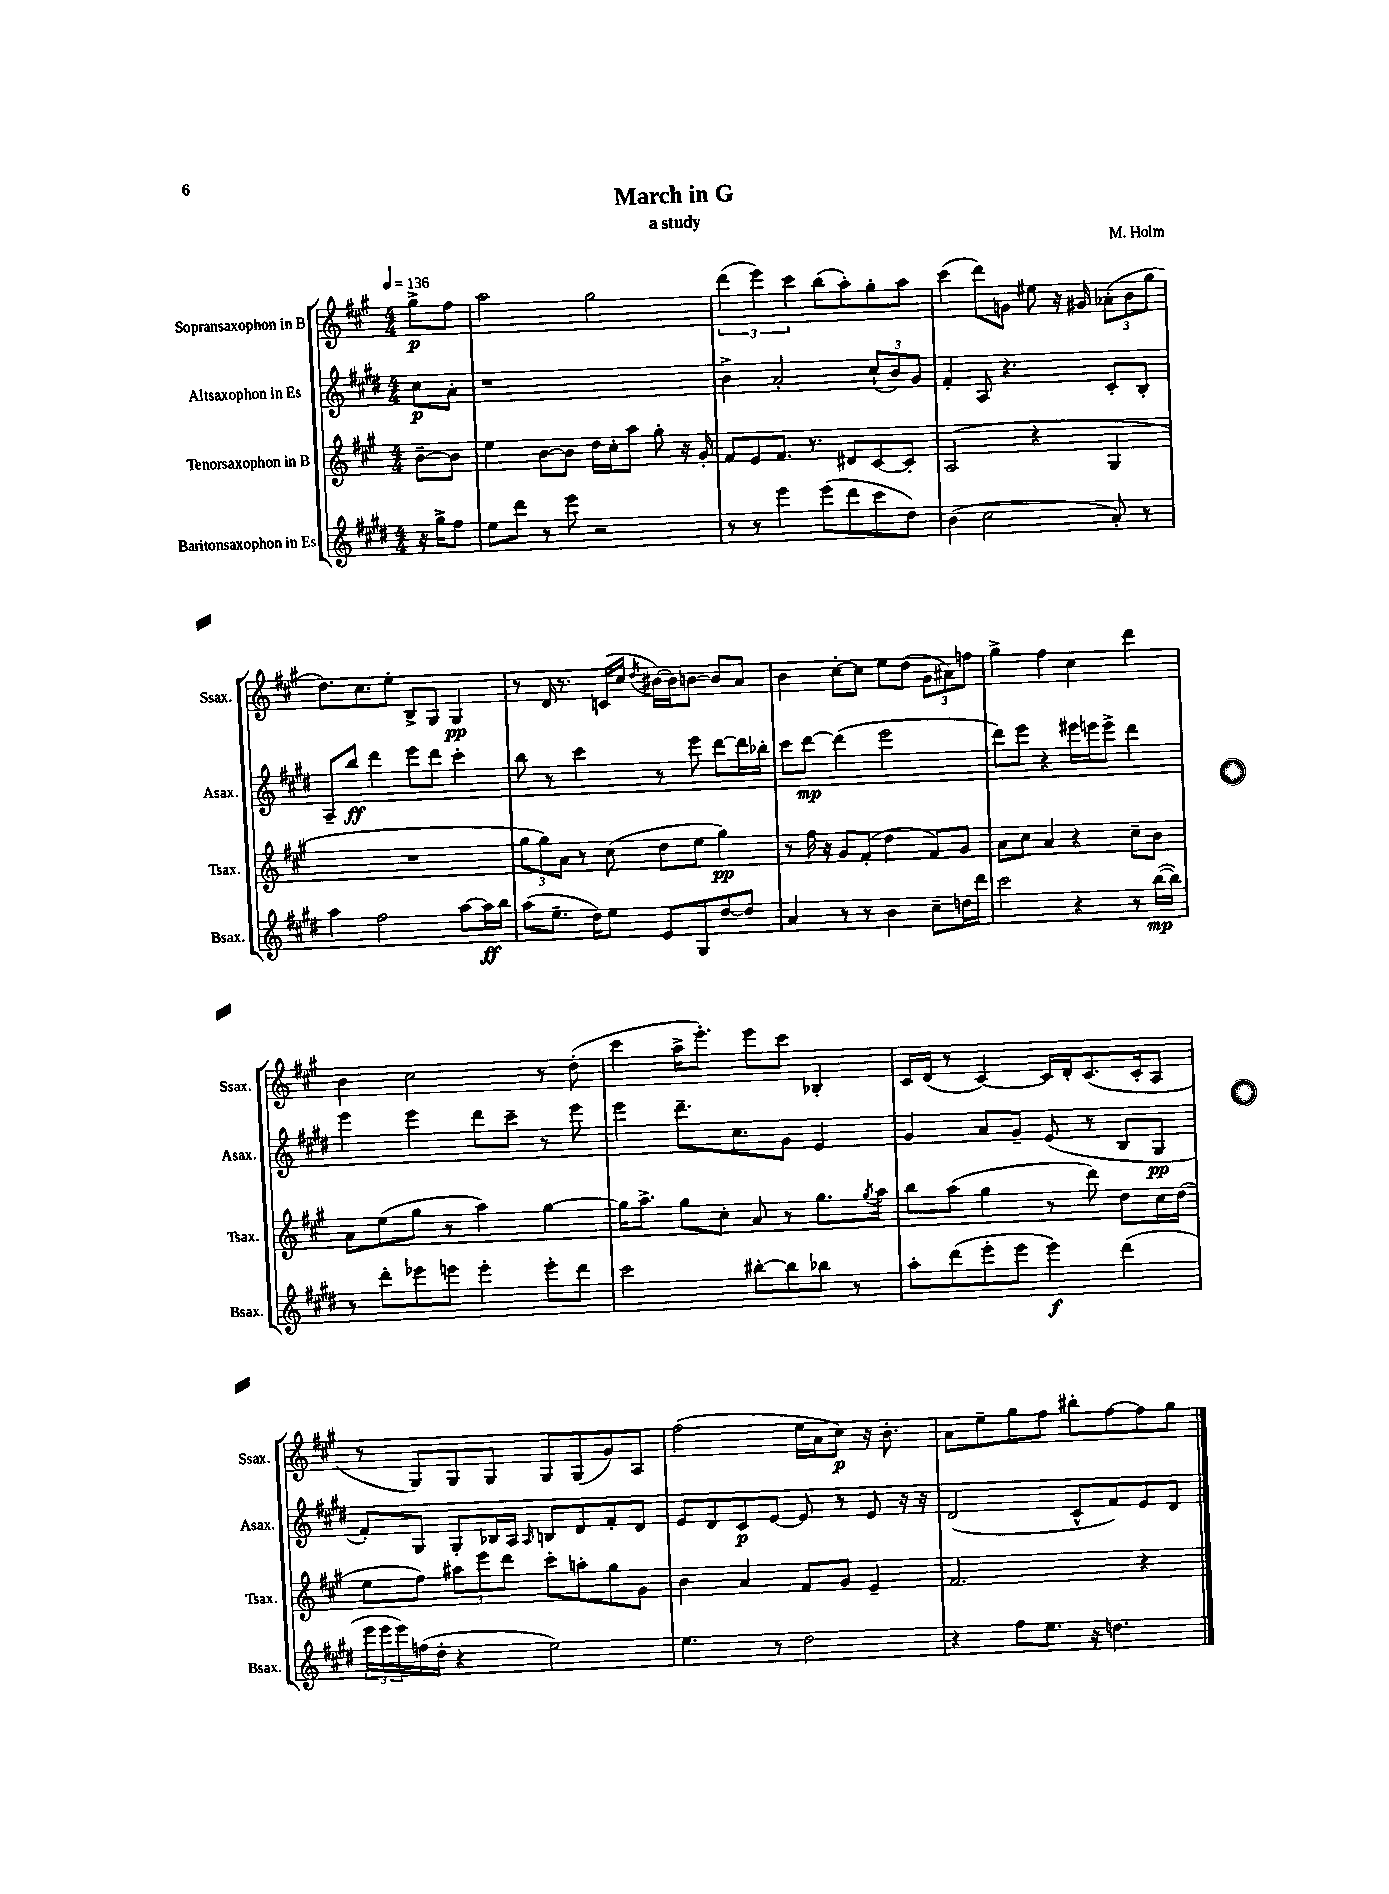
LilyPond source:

\header { title = "March in G" composer = "M. Holm" subtitle = "a study" }
<<
\new StaffGroup <<
\new Staff = "s0" \with { instrumentName = "Sopransaxophon in B" shortInstrumentName = "Ssax." } {
    \clef treble \key a \major \numericTimeSignature \time 4/4 \partial 4 \tempo 4 = 136
    gis''8->\p fis''8 |
    a''2 gis''2 |
    \tuplet 3/2 { d'''4( e'''4) cis'''4 } b''8( a''8-.) gis''8-. a''8 |
    cis'''4( d'''8) g'8 eis''8 r16 gis'16 \tuplet 3/2 { aes'8-.( b'8 gis''8 } |
    d''8.) cis''8. e''8-. b8-> gis8 gis4\pp |
    r8 d'16 r8. c'16( cis''16 \acciaccatura { d''8 } bis'16~) bis'16 b'8~ b'8 a'8 |
    b'4 cis''8~-. cis''8 e''8 d''8( \tuplet 3/2 { gis'8 ais'8) f''8 } |
    gis''4-> fis''4 cis''4 d'''4 |
    b'4 cis''2 r8 d''8-.( |
    cis'''4 a''16-> e'''8.-.) e'''8 cis'''8 bes4-. |
    cis'16 d'16( r8 cis'4~) cis'16 d'16-. cis'8.( cis'16-. a8 |
    r8 gis8) gis8 gis8 gis8 gis8( gis'8) a8 |
    fis''2( e''16 a'16 cis''8\p) r16 b'8.-. |
    a'8 e''8-- gis''8 fis''8 bis''8-. fis''8~ fis''8 gis''8 \bar "|." |
}
\new Staff = "s1" \with { instrumentName = "Altsaxophon in Es" shortInstrumentName = "Asax." } {
    \clef treble \key e \major \numericTimeSignature \time 4/4 \partial 4
    cis''8\p a'8-. |
    r1 |
    b'4-> a'2-. \tuplet 3/2 { cis''8-!( b'8) gis'8 } |
    fis'4-. a8 r4. cis'8-. b8-. |
    a8-- b''8\ff dis'''4 e'''8 dis'''8 cis'''4-. |
    b''8 r8 cis'''4 r8 e'''8 dis'''8~ dis'''16 bes''16-. |
    cis'''8 dis'''8~\mp dis'''4( e'''2 |
    dis'''8) e'''8 r4 eis'''16 e'''16 e'''8-> dis'''4 |
    e'''4 e'''4 dis'''8 cis'''8-- r8 e'''8 |
    e'''4 dis'''8.-- cis''8. gis'8 e'4 |
    gis'4 a'8 gis'8-- e'8( r8 b8 gis8\pp |
    fis'8-.) gis8 gis8-. bes16 a16 \grace { a16 } b8 dis'8 fis'8-. dis'8 |
    e'8 dis'8 cis'8\p e'8~ e'8 r8 e'8 r16 r16 |
    dis'2( cis'8-^ fis'8) e'8 dis'8 \bar "|." |
}
\new Staff = "s2" \with { instrumentName = "Tenorsaxophon in B" shortInstrumentName = "Tsax." } {
    \clef treble \key a \major \numericTimeSignature \time 4/4 \partial 4
    b'8~-- b'8 |
    e''4 b'8~ b'8 d''16 cis''16-. a''8 gis''8-. r16 gis'16-. |
    fis'8 e'8 fis'8. r8. dis'8 cis'8~ cis'8-. |
    a2( r4 gis4 |
    R1 |
    \tuplet 3/2 { gis''8 gis''8) a'8 } r8 cis''8( d''8 e''8 gis''4\pp) |
    r8 fis''16 r16 gis'8 fis'8-.( d''4 fis'8) gis'8 |
    a'8 cis''8 a'4 r4 cis''8-- b'8 |
    a'8 e''8( gis''8 r8 a''4) gis''4~ |
    gis''16 a''8.-> gis''8 cis''8-. a'8 r8 gis''8. \acciaccatura { gis''8 } a''16 |
    b''8 a''8( gis''4 r8 d'''8) d''8 cis''16 d''16( |
    e''8 fis''8) \tuplet 3/2 { ais''8 e'''8 d'''8 } cis'''8-. a''8-. gis''8 gis'8 |
    b'4 a'4 fis'8 gis'8 e'4-- |
    fis'2. r4 \bar "|." |
}
\new Staff = "s3" \with { instrumentName = "Baritonsaxophon in Es" shortInstrumentName = "Bsax." } {
    \clef treble \key e \major \numericTimeSignature \time 4/4 \partial 4
    r16 gis''16-> fis''8 |
    e''8 dis'''8 r8 e'''8 r2 |
    r8 r8 e'''4 e'''8( dis'''8 cis'''8 dis''8) |
    b'4( cis''2 a'8-.) r8 |
    a''4 fis''2 a''8~ a''16\ff b''16 |
    a''8( e''8.-- dis''16) e''8 e'8 gis8 dis''8~ dis''8 |
    a'4 r8 r8 b'4 cis''8-- d''16 dis'''16 |
    cis'''2 r4 r8 b''16~\mp( b''16) |
    r8 dis'''8-. ees'''8 e'''8 e'''4-. e'''8-. dis'''8 |
    cis'''2 bis''8~-. bis''8 bes''8 r8 |
    a''8-. dis'''8( e'''8-. e'''8 e'''4\f) dis'''4( |
    \tuplet 3/2 { e'''16 e'''16 e'''16) } f''16( dis''16-. r4 e''2) |
    e''4. r8 dis''2 |
    r4 fis''8 e''8. r16 d''4. \bar "|." |
}
>>
>>
\layout { \context { \Score \remove "Bar_number_engraver" } }
